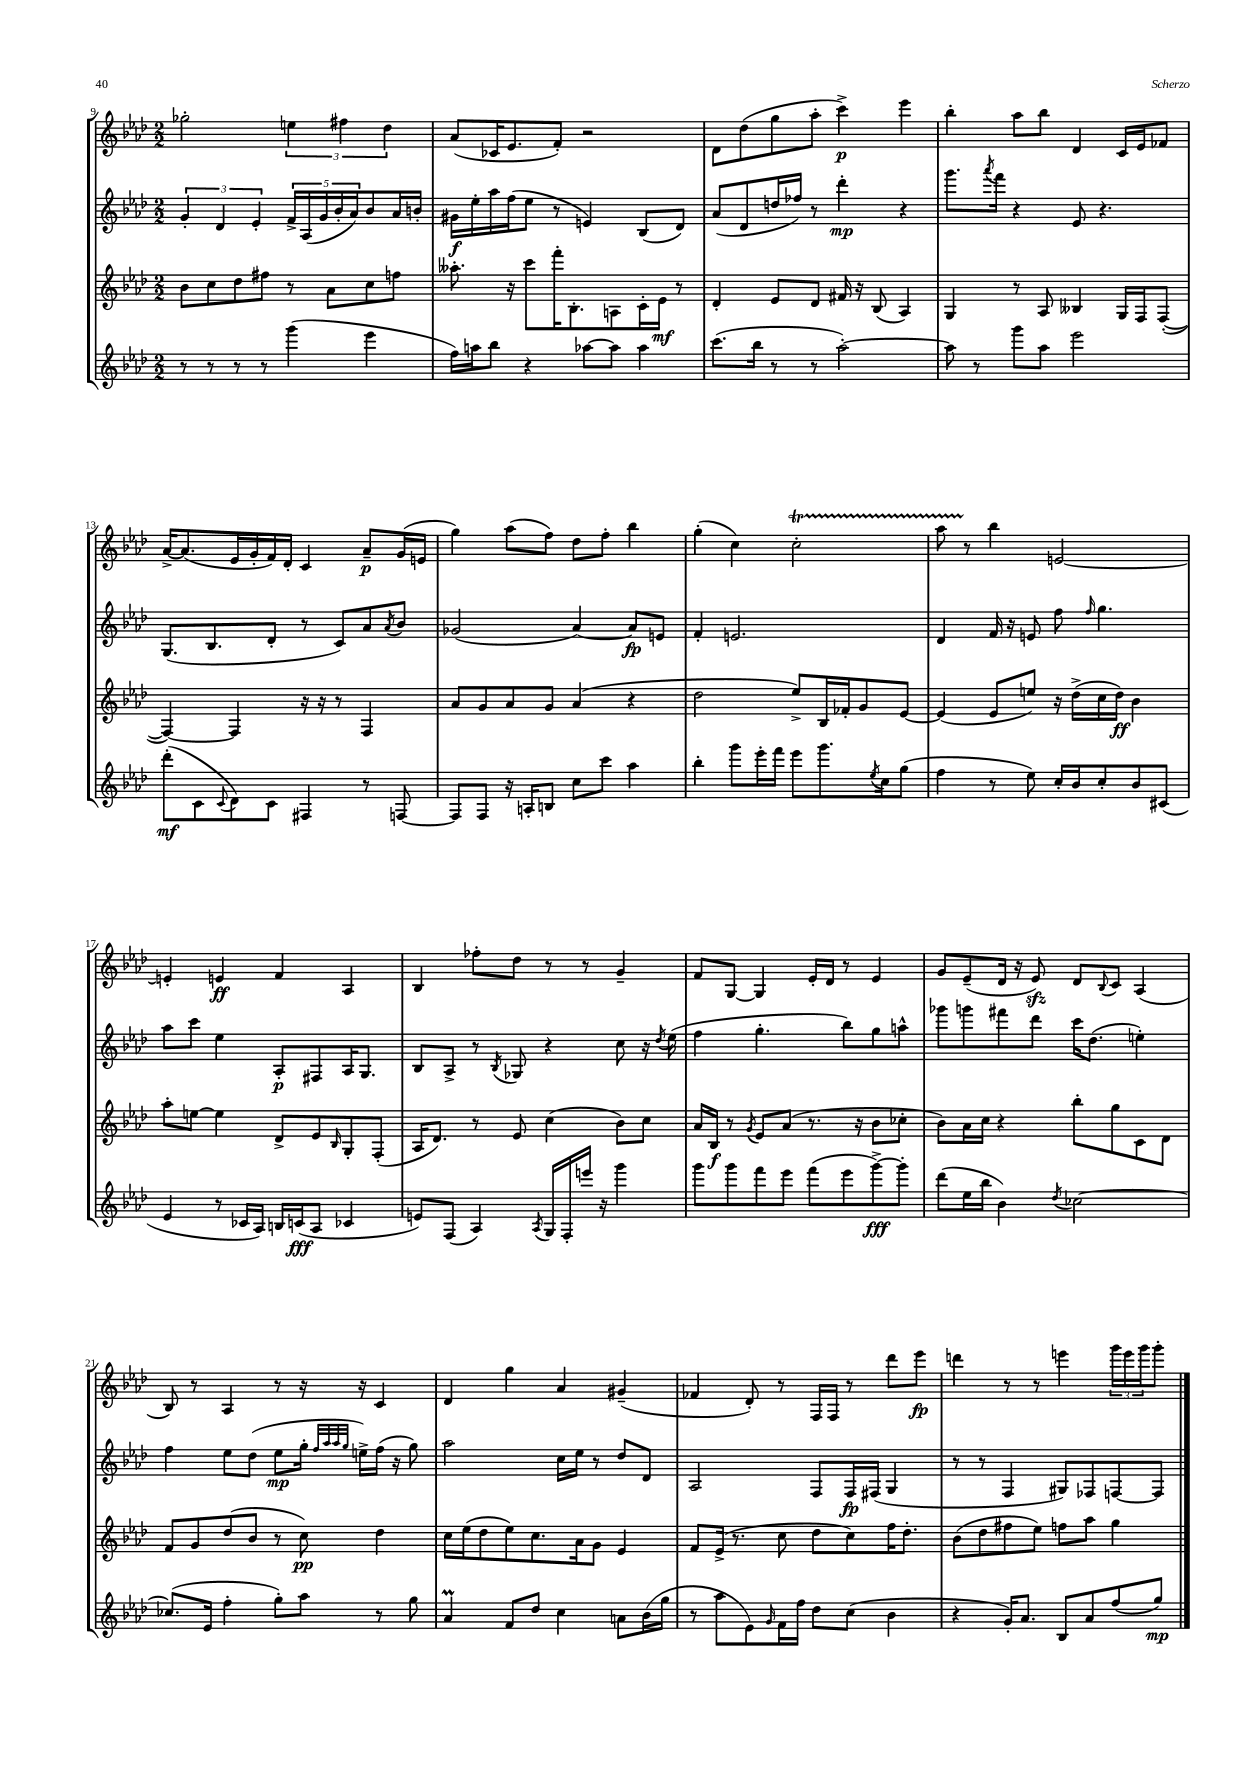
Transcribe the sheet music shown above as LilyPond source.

<<
\new StaffGroup <<
\new Staff = "s0" {
    \clef treble \key aes \major \numericTimeSignature \time 2/2
    ges''2-. \tuplet 3/2 { e''4 fis''4 des''4 } |
    aes'8( ces'16 ees'8. f'8-.) r2 |
    des'8 des''8( g''8 aes''8-. c'''4->\p) ees'''4 |
    bes''4-. aes''8 bes''8 des'4 c'16 ees'16 fes'8 |
    aes'16~-> aes'8.( ees'16 g'16-. f'16) des'16-. c'4 aes'8--\p g'16( e'16 |
    g''4) aes''8( f''8) des''8 f''8-. bes''4 |
    g''4-.( c''4) c''2-.\startTrillSpan |
    aes''8 r8\stopTrillSpan bes''4 e'2~ |
    e'4-. e'4\ff f'4 aes4 |
    bes4 fes''8-. des''8 r8 r8 g'4-- |
    f'8 g8~ g4 ees'16-. des'16 r8 ees'4 |
    g'8 ees'8--( des'16 r16 ees'8\sfz) des'8 \appoggiatura { bes8 } c'8 aes4( |
    bes8) r8 aes4 r8 r16 r16 c'4 |
    des'4 g''4 aes'4 gis'4--( |
    fes'4 des'8-.) r8 f16 f16 r8 des'''8 ees'''8\fp |
    d'''4 r8 r8 e'''4 \tuplet 3/2 { g'''16 e'''16 g'''16 } g'''8-. \bar "|." |
}
\new Staff = "s1" {
    \clef treble \key aes \major \numericTimeSignature \time 2/2
    \tuplet 3/2 { g'4-. des'4 ees'4-. } \tuplet 5/4 { f'16-> aes16( g'16 bes'16-. aes'16) } bes'8 aes'16 b'16-. |
    gis'16\f ees''16-. aes''16 f''16( ees''8 r8 e'4) bes8( des'8) |
    aes'8( des'8 d''16 fes''16) r8 des'''4-.\mp r4 |
    g'''8. \acciaccatura { aes'''8 } f'''16 r4 ees'8 r4. |
    g8.( bes8. des'8-. r8 c'8) aes'8 \acciaccatura { aes'8 } bes'8 |
    ges'2( aes'4~) aes'8\fp e'8 |
    f'4-. e'2. |
    des'4 f'16 r16 e'8 f''8 \grace { f''16 } g''4. |
    aes''8 c'''8 ees''4 aes8-.\p fis8 aes16 g8. |
    bes8 aes8-> r8 \acciaccatura { bes8 } ges8 r4 c''8 r16 \acciaccatura { des''8 } ees''16( |
    f''4 g''4.-. bes''8) g''8 a''8-^ |
    ges'''8 g'''8 fis'''8 des'''8 c'''16 des''8.( e''4-.) |
    f''4 ees''8 des''8( ees''8\mp g''16-. \grace { f''32 aes''32 aes''32 g''32 } e''16->) f''16( r16 g''8) |
    aes''2 c''16 ees''16 r8 des''8 des'8 |
    aes2 f8 f16\fp fis16( g4 |
    r8 r8 f4 gis8) fes8 f8~ f8 \bar "|." |
}
\new Staff = "s2" {
    \clef treble \key aes \major \numericTimeSignature \time 2/2
    bes'8 c''8 des''8 fis''8 r8 aes'8 c''8 f''8 |
    aeses''8.-. r16 c'''8 f'''16-. bes8.-. a8 c'16-. ees'16\mf r8 |
    des'4-. ees'8 des'8 fis'16 r16 bes8( aes4) |
    g4 r8 aes8 beses4 g16 f16 f8~-.( |
    f4~) f4 r16 r16 r8 f4 |
    aes'8 g'8 aes'8 g'8 aes'4( r4 |
    des''2 ees''8->) bes16 fes'16-. g'8 ees'8~ |
    ees'4( ees'8 e''8) r16 des''16->( c''16 des''16\ff) bes'4 |
    aes''8-. e''8~ e''4 des'8-> ees'8 \grace { bes16 } g8-. f8-.( |
    aes16 des'8.) r8 ees'8 c''4( bes'8) c''8 |
    aes'16 bes16\f r8 \acciaccatura { g'8 } ees'8 aes'8( r8. r16 bes'8 ces''8-. |
    bes'8) aes'16 c''16 r4 bes''8-. g''8 c'8 des'8 |
    f'8 g'8 des''8( bes'8 r8 c''8\pp) des''4 |
    c''16 ees''16( des''8 ees''8) c''8. aes'16 g'8 ees'4 |
    f'8 ees'16->( r8. c''8 des''8 c''8) f''16 des''8.-. |
    bes'8( des''8 fis''8 ees''8) f''8 aes''8 g''4 \bar "|." |
}
\new Staff = "s3" {
    \clef treble \key aes \major \numericTimeSignature \time 2/2
    r8 r8 r8 r8 g'''4( ees'''4 |
    f''16) a''16 bes''8 r4 aes''8~ aes''8 aes''4 |
    c'''8.( bes''16 r8 r8 aes''2~-.) |
    aes''8 r8 g'''8 aes''8 ees'''2 |
    des'''8-.\mf( c'8 \appoggiatura { c'8 } des'8) c'8 fis4 r8 f8~ |
    f8 f8 r16 a16-. b8 c''8 c'''8 aes''4 |
    bes''4-. g'''8 ees'''16-. f'''16 ees'''8 g'''8. \acciaccatura { ees''8 } c''16 g''8( |
    f''4 r8 ees''8) c''16-. bes'16 c''8-. bes'8 cis'8( |
    ees'4 r8 ces'16 aes16) b16 c'16\fff( aes8 ces'4 |
    e'8) f8( aes4) \acciaccatura { aes8 } g16 f16-. e'''16 r16 g'''4 |
    g'''8 g'''8 f'''8 ees'''8 f'''8( ees'''8 g'''8~->\fff) g'''8-. |
    des'''8( ees''16 bes''16 bes'4) \acciaccatura { des''8 } ces''2~ |
    ces''8.( ees'16 f''4-. g''8-.) aes''8 r8 g''8 |
    aes'4\prall f'8 des''8 c''4 a'8 bes'16( g''16 |
    r8 aes''8 ees'8) \grace { g'16 } f'16 f''16 des''8 c''8( bes'4 |
    r4 g'16-.) aes'8. bes8 aes'8 f''8( g''8\mp) \bar "|." |
}
>>
>>
\layout { \context { \Score currentBarNumber = #9 } }
